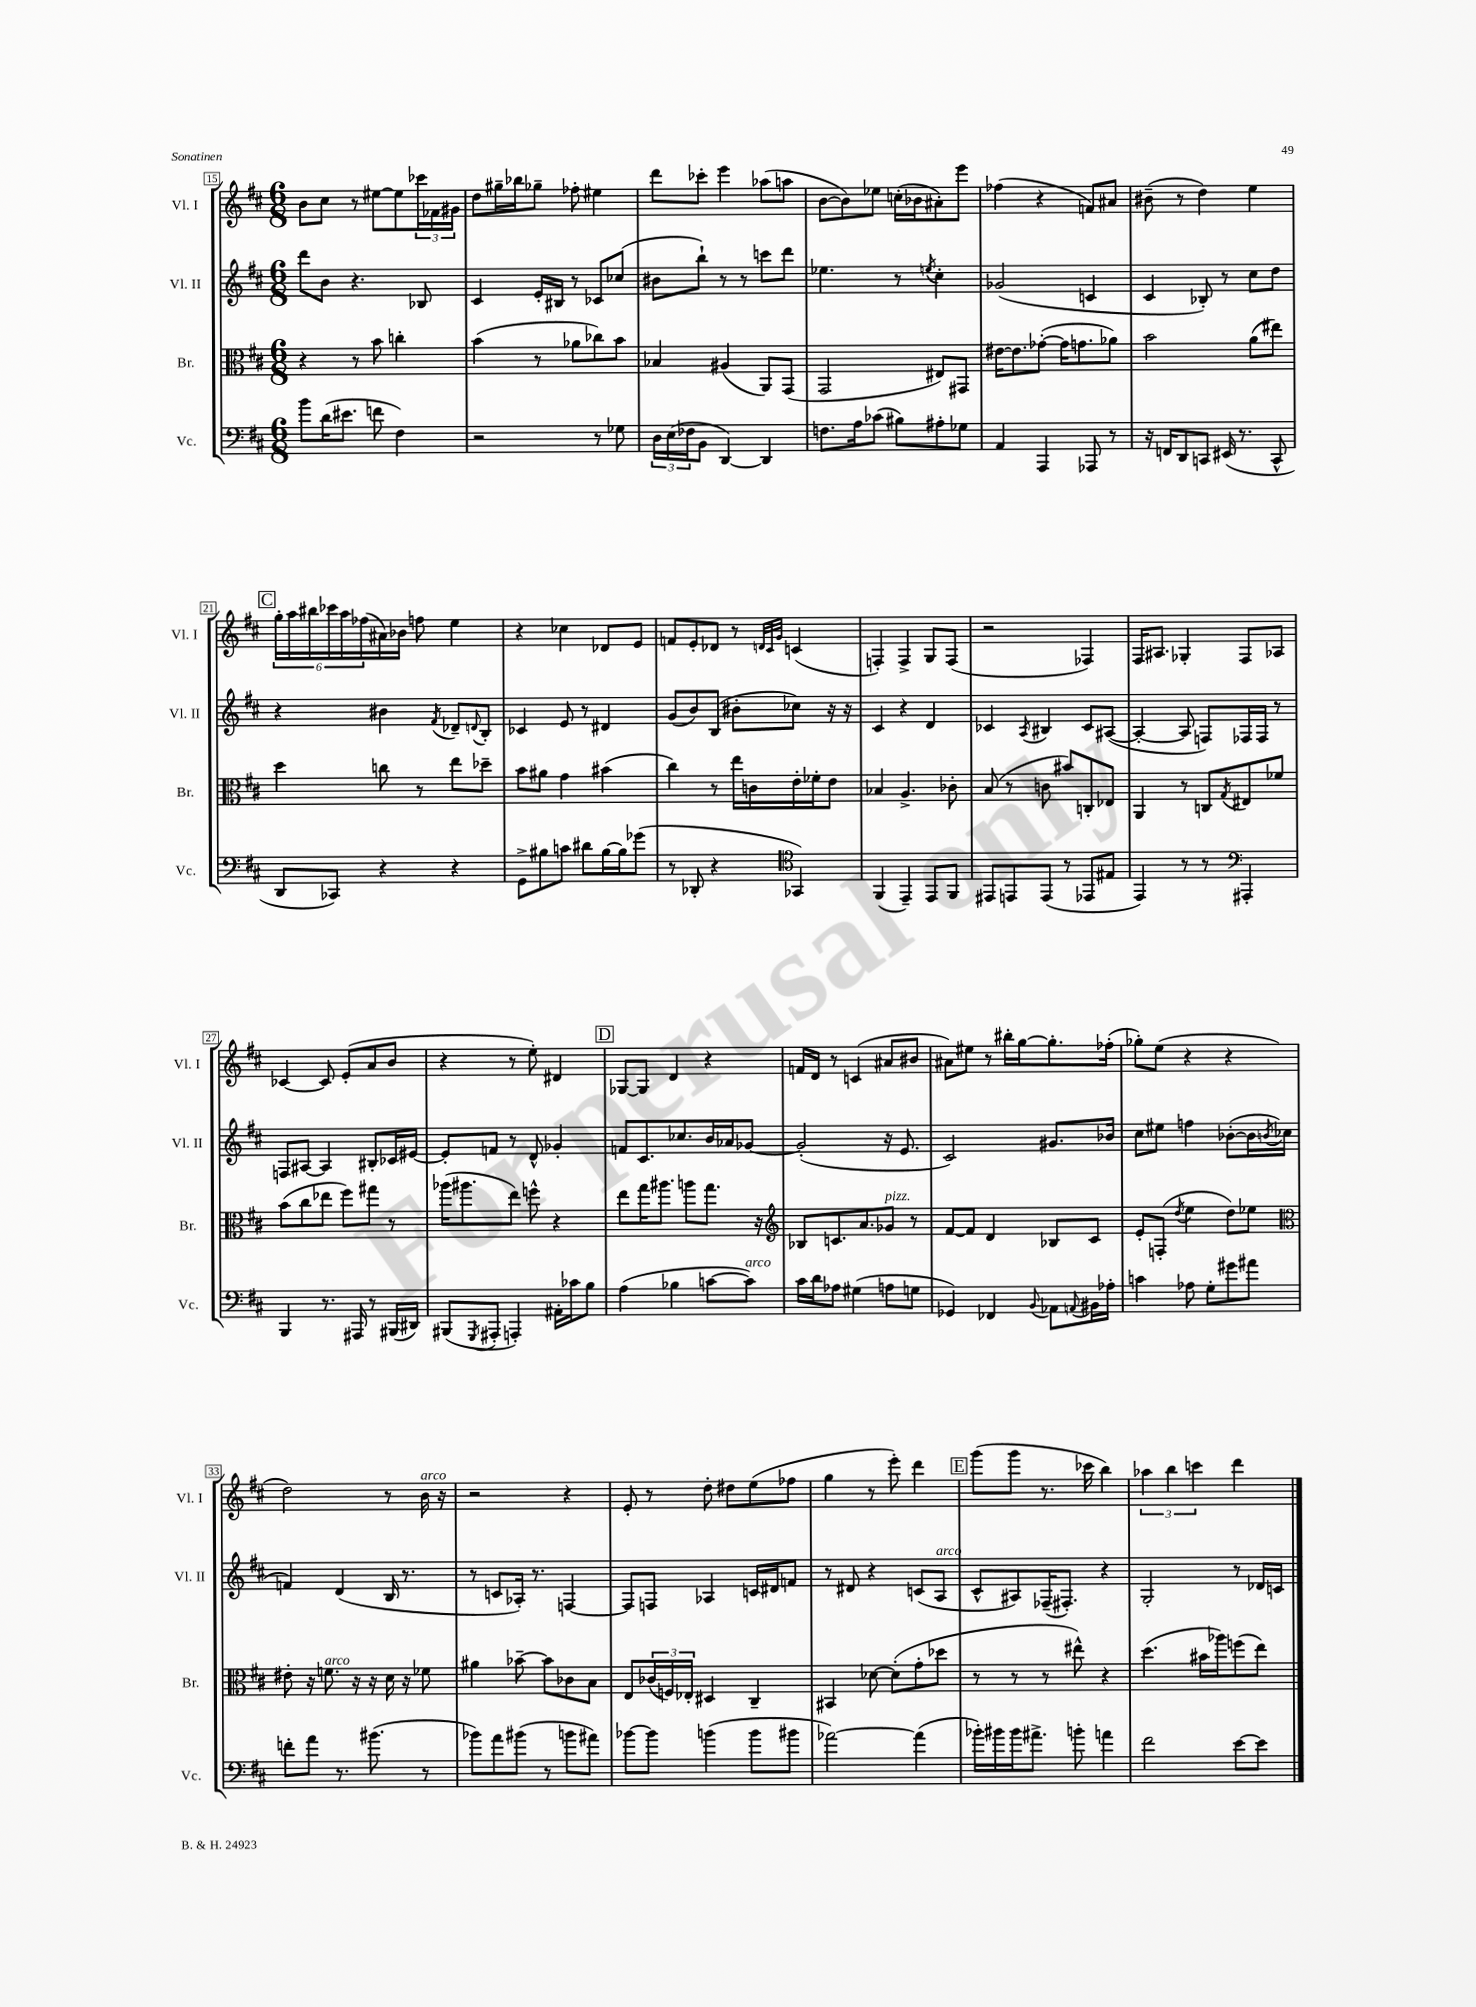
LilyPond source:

<<
\new StaffGroup <<
\new Staff = "s0" \with { instrumentName = "Vl. I" shortInstrumentName = "Vl. I" } {
    \clef treble \key d \major \numericTimeSignature \time 6/8
    b'8 cis''8 r8 eis''8~ eis''8 \tuplet 3/2 { ces'''16 fes'16 gis'16 } |
    d''8 gis''16-- bes''16 ges''8-- fes''8-. eis''4 |
    d'''8 ces'''8-. e'''4 aes''8( a''8 |
    b'8~ b'8) ees''8 c''16-.( bes'16 ais'8-.) e'''8 |
    fes''4( r4 f'8) ais'8 |
    bis'8--( r8 d''4) e''4 |
    \mark \markup { \box "C" } \tuplet 6/4 { g''16-. a''16 bis''16 ces'''16 a''16 fes''16( } ais'16) bes'16 f''8 e''4 |
    r4 ces''4 des'8 e'8 |
    f'8 e'8-. des'8 r8 \grace { d'32 cis'32 g'32 } c'4( |
    f4-.) f4-> g8 f8( |
    r2 fes4) |
    fis16 ais8. ges4-. fis8 aes8 |
    ces'4~ ces'8 e'8-.( a'8 b'8 |
    r4 r8 e''8-.) dis'4 |
    \mark \markup { \box "D" } ges8~ ges8 d'4 r4 |
    f'16 d'16 r8 c'4( ais'8 bis'8 |
    ais'8) eis''8 r8 bis''16-. g''16~ g''8.-. fes''16-.( |
    ges''8-.) e''8( r4 r4 |
    d''2) r8 b'16^\markup { \italic "arco" } r16 |
    r2 r4 |
    e'8-. r8 d''8-. dis''8 e''8( fes''8 |
    g''4 r8 e'''8-.) d'''4 |
    \mark \markup { \box "E" } g'''8( g'''8 r8. ces'''16 b''4) |
    \tuplet 3/2 { aes''4 b''4 c'''4 } d'''4 \bar "|." |
}
\new Staff = "s1" \with { instrumentName = "Vl. II" shortInstrumentName = "Vl. II" } {
    \clef treble \key d \major \numericTimeSignature \time 6/8
    d'''8 b'8 r4. bes8 |
    cis'4 e'16-. bis16 r8 ces'8 ces''8( |
    bis'8 b''8-!) r8 r8 c'''8 d'''8 |
    ees''4. r8 \acciaccatura { e''8 } cis''4-. |
    ges'2( c'4 |
    cis'4 bes8-.) r8 cis''8 d''8 |
    \mark \markup { \box "C" } r4 bis'4 \acciaccatura { fis'8 } des'8-- \appoggiatura { d'8 } b8-. |
    ces'4 e'8 r8 dis'4 |
    g'8( b'8) b8( bis'8-. ces''8) r16 r16 |
    cis'4 r4 d'4 |
    ces'4 \acciaccatura { a8 } bis4 ces'8 ais8~( |
    ais4~-. ais8 f8) fes16 fes16 r8 |
    f8 ais8~ ais4 bis8-. ces'16 eis'16~ |
    eis'8-. f'8 r8 d'8-^ ges'4-. |
    \mark \markup { \box "D" } f'8 cis'8. ces''8. b'16 aes'16 ges'8~ |
    ges'2-.( r16 e'8. |
    cis'2) gis'8. bes'16 |
    cis''8 eis''8 f''4 bes'8~-.( bes'16 \acciaccatura { b'8 } ces''16 |
    f'4) d'4( b16 r8. |
    r8 c'8 aes16-.) r8. f4~ |
    f8 f8 aes4 c'16 dis'16 f'8 |
    r8 dis'8 r4 c'8( a8^\markup { \italic "arco" } |
    \mark \markup { \box "E" } cis'8-^ ais8) fes16--( fis8.-.) r4 |
    g2-. r8 des'16 c'16 \bar "|." |
}
\new Staff = "s2" \with { instrumentName = "Br." shortInstrumentName = "Br." } {
    \clef alto \key d \major \numericTimeSignature \time 6/8
    r4 r8 b'8 c''4-. |
    b'4( r8 aes'8 ces''8) b'8 |
    bes4 ais4( a,8) g,8( |
    g,2 eis8) gis,8 |
    eis'16~ eis'8. ges'8~-.( ges'16 g'8. aes'8) |
    b'2 a'8( eis''8) |
    \mark \markup { \box "C" } d''4 c''8 r8 e''8 des''8-- |
    b'8 ais'8 g'4 bis'4( |
    cis''4) r8 e''16 c'16 e'16-. fes'16-. e'8 |
    bes4 a4.-> ces'8-. |
    b8( r8 c'8 bis'8) c8-. ees8 |
    a,4 r8 c8 \acciaccatura { g8 } eis8 fes'8 |
    b'8( cis''8 ees''8 fis''8) gis''8 r8 |
    aes''16( ais''8. e''8) f''8-^ r4 |
    \mark \markup { \box "D" } e''8 g''16 ais''8. a''8 g''8. r16 |
    \clef treble bes8 c'8. a'8. ges'8^\markup { \italic "pizz." } r8 |
    fis'8~ fis'8 d'4 bes8 cis'8 |
    e'8-. f8-.( \acciaccatura { d''8 } e''4 d''8) ees''8 |
    \clef alto eis'8-. r16 f'8.^\markup { \italic "arco" } r16 r16 d'16 r16 fes'8 |
    ais'4 bes'8~-- bes'8 ces'8 b8 |
    e8 \tuplet 3/2 { ces'16( f16) ees16-. } dis4 cis4-- |
    bis,4 des'8~ des'8-.( g'8-. des''8 |
    \mark \markup { \box "E" } r8 r8 r8 eis''8-^) r4 |
    d''4.( bis'16 aes''16) f''8( e''8) \bar "|." |
}
\new Staff = "s3" \with { instrumentName = "Vc." shortInstrumentName = "Vc." } {
    \clef bass \key d \major \numericTimeSignature \time 6/8
    b'8 d'16( eis'8. f'8 fis4) |
    r2 r8 ges8 |
    \tuplet 3/2 { d16 e16( fes16 } b,8 d,4~) d,4 |
    f8. a16 ces'8( bis8) ais8-. ges8 |
    a,4 a,,4 aes,,8 r8 |
    r16 f,16 d,8 c,8 eis,16( r8. c,8-^ |
    \mark \markup { \box "C" } d,8 ces,8) r4 r4 |
    g,8-> bis8 c'8 dis'8 bis16~ bis16 ges'8( |
    r8 des,8-. r4 \clef tenor ges,4) |
    fis,4( e,4--) e,8 fis,8 |
    eis,8 e,8 e,8( r8 ees,8 eis8 |
    e,4) r8 r8 \clef bass ais,,4-. |
    b,,4 r8. ais,,16 r8 bis,,16( dis,16) |
    bis,,8( \acciaccatura { g,,8 } ais,,8-. a,,4-.) ais,16-. ces'16 b8 |
    \mark \markup { \box "D" } a4( bes4 c'8~ c'8^\markup { \italic "arco" }) |
    cis'16 d'16 aes8 gis4( a8 g8 |
    ges,4) fes,4 \appoggiatura { b,8 } aes,8 \appoggiatura { a,8 } bis,16 aes16-. |
    c'4 aes8 g8-. gis'8 ais'8 |
    f'8-. a'8 r8. bis'8.( r8 |
    bes'8) a'8 bis'8( r8 b'8 ais'8) |
    bes'8~ bes'8 b'4( b'8 bis'8 |
    aes'2~) aes'4( |
    \mark \markup { \box "E" } bes'16-.) bis'16 bis'16 ais'8.-> b'8-. a'4 |
    fis'2 e'8~ e'8 \bar "|." |
}
>>
>>
\layout { \context { \Score currentBarNumber = #15 \override BarNumber.stencil = #(make-stencil-boxer 0.1 0.3 ly:text-interface::print) } }
